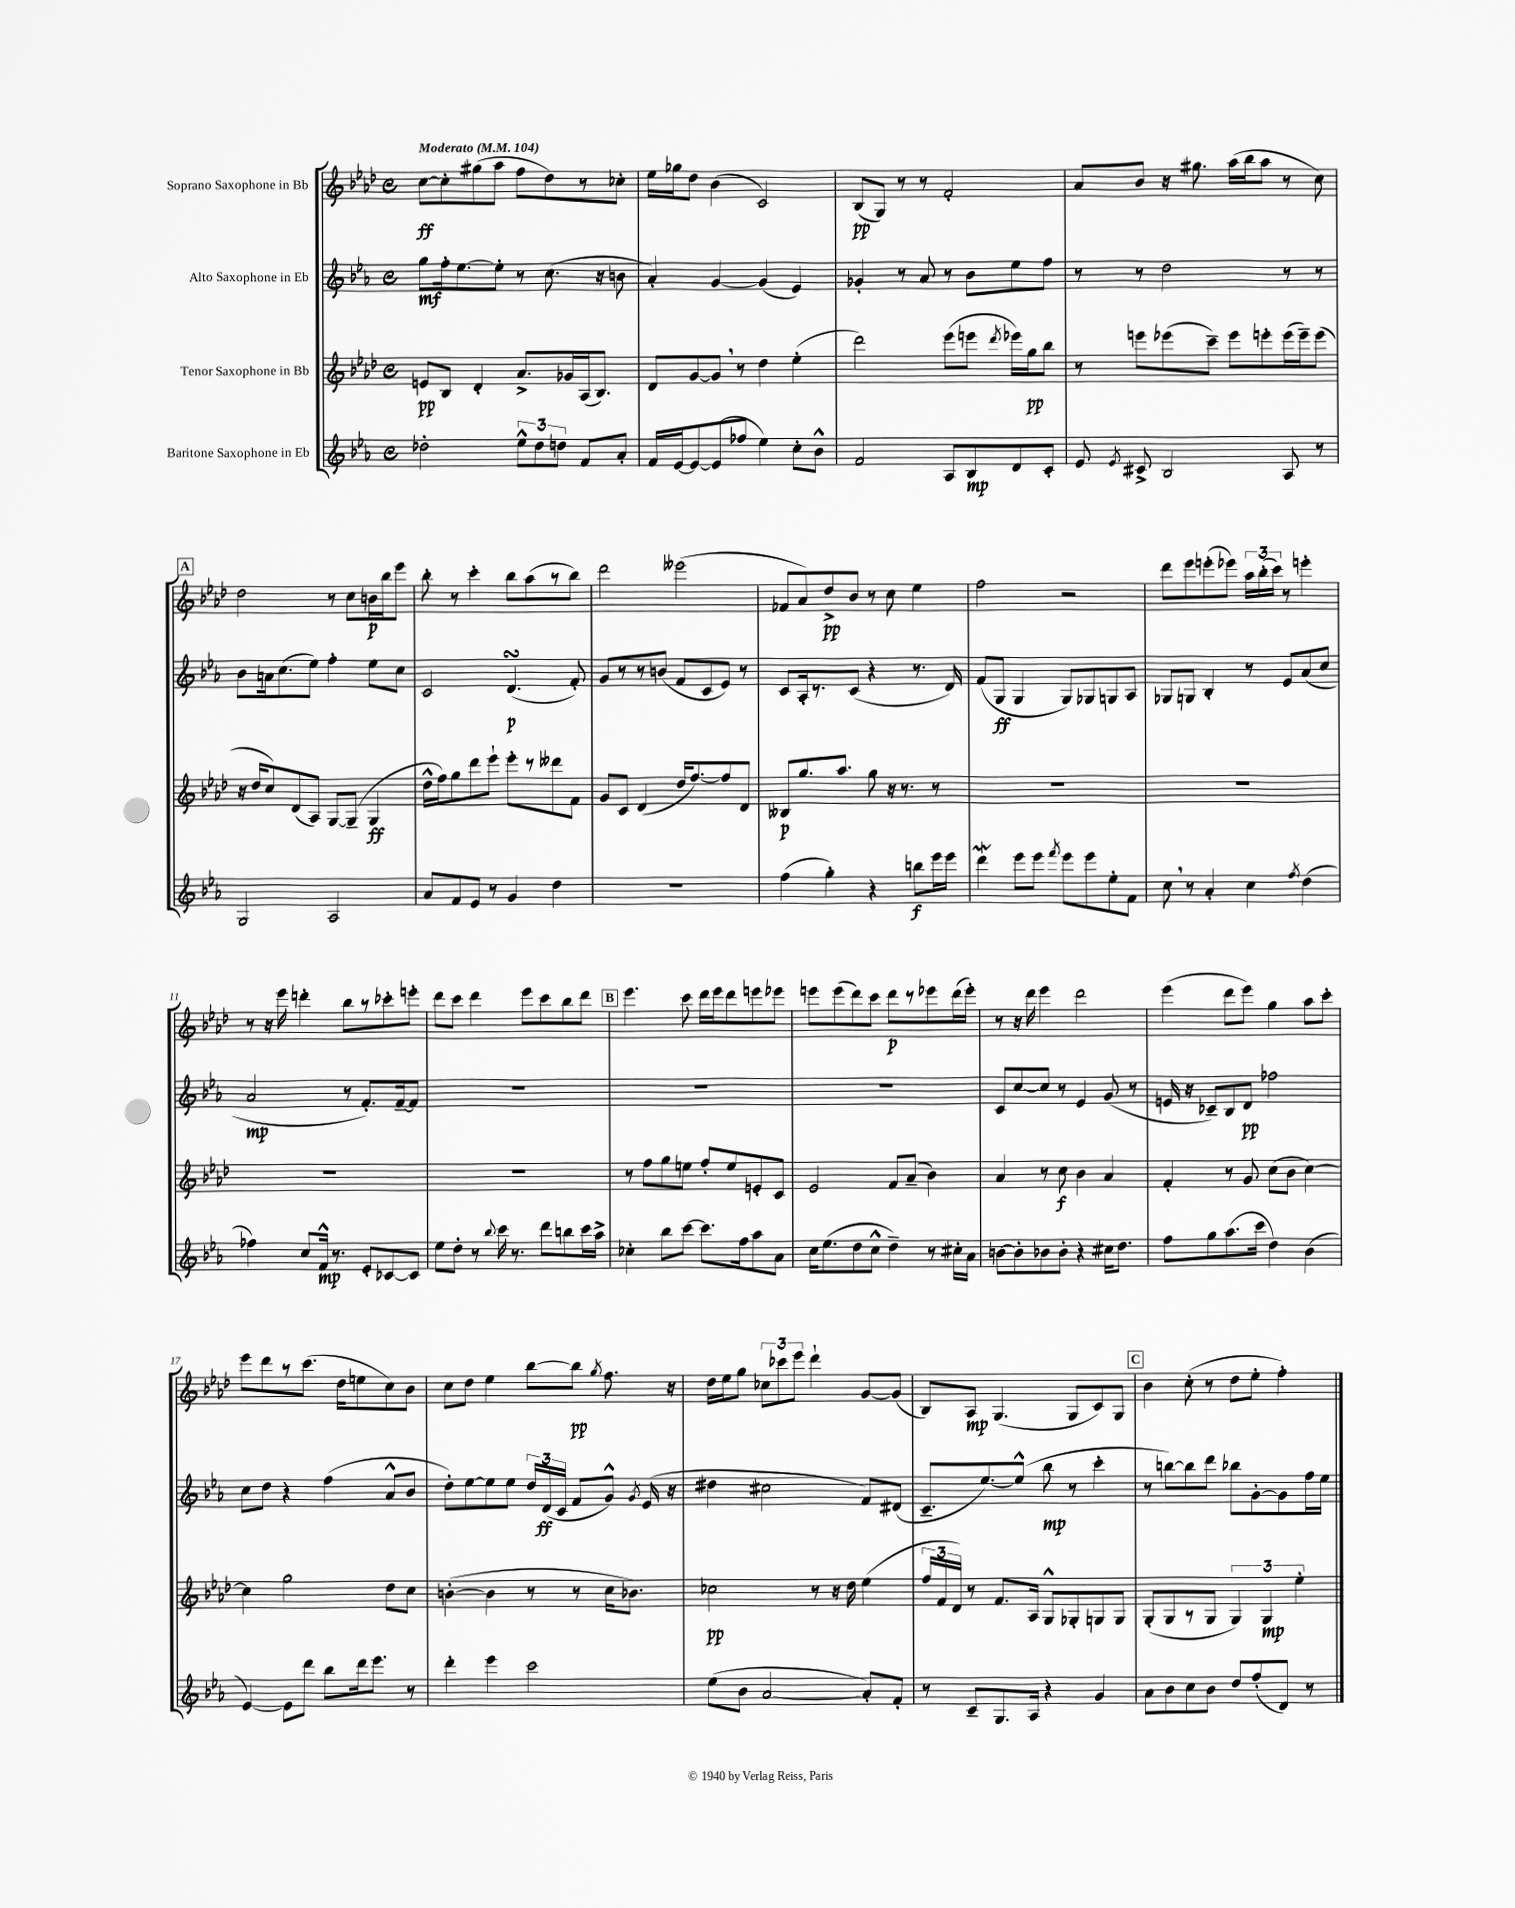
<<
\new StaffGroup <<
\new Staff = "s0" \with { instrumentName = "Soprano Saxophone in Bb" } {
    \clef treble \key aes \major \defaultTimeSignature \time 4/4 \tempo "Moderato" 4 = 104
    \autoBeamOff c''8[~\ff c''8-. gis''8( aes''8] f''8[ des''8) r8 ces''8]-. |
    ees''16[ ges''16 des''8] bes'4( c'2) |
    bes8[\pp( g8]) r8 r8 f'2-. |
    aes'8[ bes'8] r16 gis''8. aes''16[( bes''16 aes''8] r8 c''8) |
    \mark \markup { \box "A" } des''2 r8 c''8[ b'16\p bes''16 ees'''8] |
    bes''8-. r8 c'''4-. bes''8[ aes''8( r8 bes''8]) |
    des'''2 eeses'''2( |
    fes'8[ aes'8) des''8->\pp bes'8] r8 c''8 ees''4 |
    f''2 r2 |
    des'''8[ ees'''8 e'''8-.( ees'''8]) \tuplet 3/2 { aes''16[ bes''16-.( c'''16]) } r8 e'''4-. |
    r8 r16 ees'''16 d'''4-. bes''8[ r8 ces'''8-. e'''8]-. |
    des'''8[ c'''8] des'''4 ees'''8[ c'''8 bes''8 des'''8] |
    \mark \markup { \box "B" } ees'''4. c'''8 des'''16[ ees'''16 des'''8 e'''8 ees'''8] |
    e'''8[ e'''8( des'''8) c'''8] des'''8[\p r8 ees'''8 des'''16( ees'''16]-.) |
    r8 r16 des'''16 ees'''4 des'''2 |
    ees'''4( des'''8[ ees'''8]) g''4 aes''8[ c'''8]-. |
    ees'''8[ des'''8 r8 c'''8.]( des''16[ e''8 c''8) bes'8] |
    c''8[ des''8] ees''4 bes''8[~ bes''8]\pp \acciaccatura { g''8 } f''8. r16 |
    des''16[ ees''16 g''8] \tuplet 3/2 { ces''8[ ces'''8 ees'''8] } des'''4-! g'8[~ g'8]( |
    bes8[) aes8]\mp g4.( g8[ c'8) g8] |
    \mark \markup { \box "C" } bes'4 c''8-.( r8 des''8[ ees''8]-. f''4-.) \bar "|." |
}
\new Staff = "s1" \with { instrumentName = "Alto Saxophone in Eb" } {
    \clef treble \key ees \major \defaultTimeSignature \time 4/4
    \autoBeamOff g''8[\mf f''16-. ees''8.~ ees''8]-. r8 c''8.( r16 b'8 |
    aes'4-.) g'4~ g'4( ees'4) |
    ges'4-. r8 aes'8 r8 bes'8[ ees''8 f''8] |
    r8 r8 d''2 r8 r8 |
    \mark \markup { \box "A" } bes'8[ a'16 c''8.( ees''8]) f''4-. ees''8[ c''8] |
    c'2 d'4.\turn\p( f'8-.) |
    g'8[ r8 r8 b'8]( f'8[ c'8 ees'8]) r8 |
    c'8[ aes16-. r8. c'8]( r4 r8. d'16) |
    f'8[( g8]\ff g4 g8[) ges8 g8 aes8] |
    ges8[ g8] bes4-. r8 ees'8[ aes'8( c''8] |
    aes'2\mp r8 f'8.[-.) f'16~-- f'8] |
    R1 |
    \mark \markup { \box "B" } R1 |
    R1 |
    c'8[ c''8~ c''8] r8 ees'4 g'8( r8 |
    e'16 r16 ces'8[--) bes8 d'8]\pp fes''2 |
    c''8[ d''8] r4 f''4( aes'8[-^ bes'8] |
    d''8[-.) ees''8~ ees''8 ees''8] \tuplet 3/2 { d''16[ d'16\ff( c'16] } f'8[ g'8]-^) \acciaccatura { g'8 } ees'16( r16 |
    dis''4 cis''2 f'8[) dis'8]( |
    c'8.[-- ees''8.~) ees''8]-^( bes''8\mp r8 c'''4-. |
    \mark \markup { \box "C" } r8 b''8[~) b''8 d'''8] bes''8[ g'8~-. g'8 f''16 ees''16] \bar "|." |
}
\new Staff = "s2" \with { instrumentName = "Tenor Saxophone in Bb" } {
    \clef treble \key aes \major \defaultTimeSignature \time 4/4
    \autoBeamOff e'8[\pp bes8] des'4-. aes'8.[-> ges'16 aes16( bes8.]) |
    des'8[ g'8~ g'8] \breathe r8 des''4 ees''4-.( |
    des'''2) ees'''8[( e'''8] \acciaccatura { des'''8 } ees'''16[) g''16\pp bes''8] |
    r8 e'''8[ ees'''8( c'''8]--) ees'''8[ e'''8-. e'''16( e'''16--) e'''8]( |
    \mark \markup { \box "A" } r16 des''16[ c''8) des'8( aes8]) g8[~ g8]--( g4\ff |
    des''16[-^ f''16) g''8 des'''8 ees'''8]-! ees'''8[-. r8 deses'''8 f'8] |
    g'8[ c'8] des'4( des''16[ f''8.~) f''8 des'8] |
    beses8[\p g''8. aes''8.] g''8 r16 r8. r8 |
    R1 |
    R1 |
    R1 |
    R1 |
    \mark \markup { \box "B" } r8 f''8[ g''8 e''8] f''8[-. e''8 e'8-. c'8] |
    ees'2 f'8[ aes'8]--( bes'4) |
    aes'4 r8 c''8\f bes'4 aes'4 |
    f'4-. r8 g'8 c''8[( bes'8] c''4~) |
    c''4 g''2 des''8[ c''8] |
    b'4~-.( b'4 r8 r8 c''16[ bes'8.]) |
    ces''2\pp r8 r16 des''16 ees''4( |
    \tuplet 3/2 { f''16[ f'16 des'16]) } r8 f'8.[ aes16] g8[-^ ges8-. g8 g8] |
    \mark \markup { \box "C" } g8[-.( g8 r8 g8] \tuplet 3/2 { g4) g4\mp ees''4-. } \bar "|." |
}
\new Staff = "s3" \with { instrumentName = "Baritone Saxophone in Eb" } {
    \clef treble \key ees \major \defaultTimeSignature \time 4/4
    \autoBeamOff des''2-. \tuplet 3/2 { ees''8[-^ des''8 d''8] } f'8[ aes'8]-. |
    f'16[ ees'16~ ees'8~ ees'8( fes''8] ees''4) c''8[-. bes'8]-^ |
    f'2 aes8[ bes8\mp d'8 c'8]-. |
    ees'8 \acciaccatura { ees'8 } cis'8-> bes2 aes8 r8 |
    \mark \markup { \box "A" } g2 aes2 |
    aes'8[ f'8 ees'8] r8 g'4 d''4 |
    R1 |
    f''4( g''4-.) r4 b''8[\f ees'''16 ees'''16] |
    d'''4\mordent ees'''8[ ees'''8] \acciaccatura { f'''8 } ees'''8[ ees'''8 ees''8-. f'8] |
    c''8 \breathe r8 aes'4-. c''4 \acciaccatura { f''8 } d''4( |
    fes''4) c''8[ f'16]-^\mp r8. ees'8[-. ces'8~ ces'8] |
    ees''8[ d''8]-. r8 \appoggiatura { bes''8 } c'''16 r8. d'''8[ b''8 c'''16 aes''16]-> |
    \mark \markup { \box "B" } ces''4-. bes''8[ c'''8]~ c'''8.[ f''16 aes''8 aes'8] |
    c''16[ ees''8.( d''8 c''8]-^ d''4--) r8 cis''16[-. aes'16] |
    b'8[~ b'8-. bes'8 bes'8]-. r4 cis''16[ d''8.] |
    f''8[ g''8 aes''8.( c'''16] d''4) bes'4( |
    ees'4~) ees'8[ d'''8] bes''8[ d'''16 ees'''8.] r8 |
    d'''4-. ees'''4 c'''2 |
    ees''8[( bes'8] aes'2~ aes'8[-.) f'8]-. |
    r8 c'8[-- g8. aes16] r4 g'4 |
    \mark \markup { \box "C" } aes'8[ bes'8 c''8 bes'8] d''8[ f''8-.( d'8]) r8 \bar "|." |
}
>>
>>
